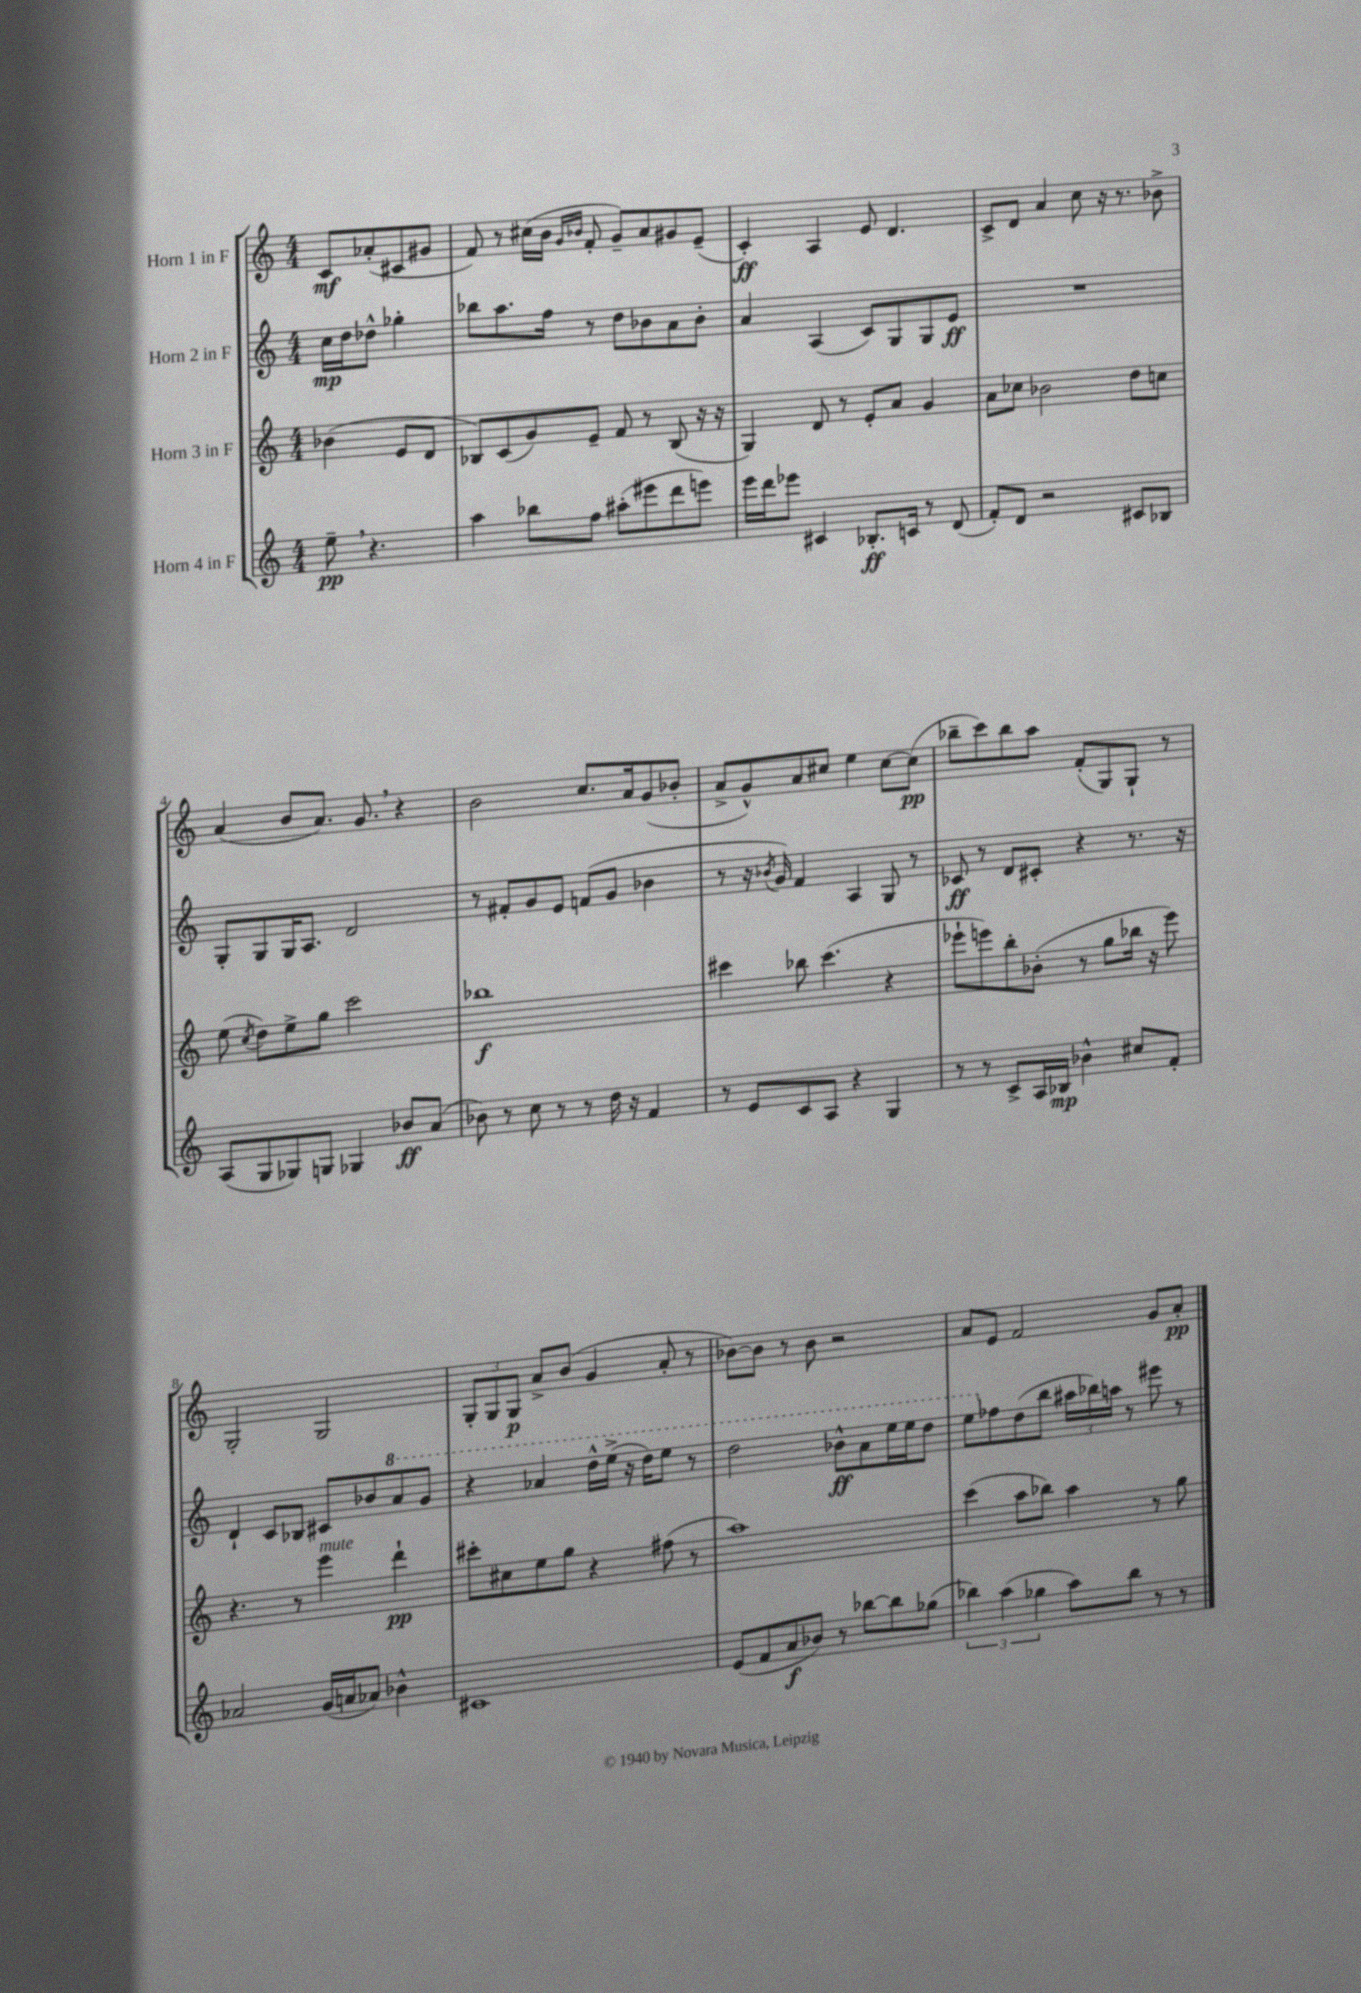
<<
\new StaffGroup <<
\new Staff = "s0" \with { instrumentName = "Horn 1 in F" } {
    \clef treble \key c \major \numericTimeSignature \time 4/4 \partial 2
    \autoBeamOff c'8[\mf aes'8-.( cis'8 gis'8] |
    f'8) r8 cis''16[( b'16] \grace { g'16[ bes'16] } f'8-. g'8[--) a'8 gis'8 e'8]--( |
    c'4-.\ff) a4 e'8 d'4. |
    c'8[-> d'8] a'4 c''8 r16 r8. bes'8-> |
    a'4( b'8[ a'8.]) g'8. \breathe r4 |
    b'2 c''8.[ a'16 g'8( bes'8]-. |
    a'8[-> g'8-^) a'8 cis''8] e''4 cis''8[~ cis''8]\pp( |
    bes''8[-- c'''8) bes''8 a''8] f'8[-.( g8) g8]-! r8 |
    g2-. g2 |
    \tuplet 3/2 { g8[-. g8 g8]\p } a'8[-> b'8]( g'4 a'8-. r8 |
    bes'8[~) bes'8] r8 bes'8 r2 |
    a'8[ e'8] f'2 g'8[ a'8]-.\pp \bar "|." |
}
\new Staff = "s1" \with { instrumentName = "Horn 2 in F" } {
    \clef treble \key c \major \numericTimeSignature \time 4/4 \partial 2
    \autoBeamOff c''16[\mp d''16 des''8]-^ ges''4-. |
    bes''8[ a''8. f''16] r8 d''8[ bes'8 a'8 bes'8]-. |
    a'4 a4( c'8[) g8 g8 e'8]\ff |
    R1 |
    g8[-. g8 g16 a8.] d'2 |
    r8 fis'8[-. g'8 e'8] f'8[( g'8] bes'4 |
    r8 r16 \acciaccatura { bes'8 } g'16) f'4 a4 g8 r8 |
    ces'8\ff r8 d'8[ cis'8]-. r4 r8. r16 |
    d'4-! c'8[ bes8] cis'8[ bes'8 \ottava #1 a''8 g''8] |
    r4 aes''4 d'''16[-^ e'''16]->( r16 d'''16[) e'''8] r8 |
    d'''2 bes''8[-^\ff a''8 e'''16 e'''16 d'''8] |
    e'''8[ \ottava #0 fes''8 d''8( b''8] \tuplet 3/2 { ais''16[ bes''16) a''16] } r8 eis'''8 r8 \bar "|." |
}
\new Staff = "s2" \with { instrumentName = "Horn 3 in F" } {
    \clef treble \key c \major \numericTimeSignature \time 4/4 \partial 2
    \autoBeamOff bes'4( e'8[ d'8] |
    bes8[) c'8( g'8) e'8]-- f'8 r8 bes8( r16 r16 |
    g4) d'8 r8 e'8[-. a'8] g'4 |
    a'8[ ces''8] bes'2 d''8[ c''8] |
    e''8( \acciaccatura { c''8 } d''8[) e''8-> g''8] c'''2 |
    bes''1\f |
    cis'''4 bes''8 cis'''4.( r4 |
    ees'''8[-! e'''8) b''8-. bes'8]-.( r8 g''8[ bes''16] r16 e'''8) |
    r4. r8 e'''4^\markup { \italic "mute" } d'''4-!\pp |
    cis'''8[-. cis''8 e''8 g''8] r4 fis''8( r8 |
    a''1) |
    c'''4( a''8[ bes''8]) a''4 r8 g''8 \bar "|." |
}
\new Staff = "s3" \with { instrumentName = "Horn 4 in F" } {
    \clef treble \key c \major \numericTimeSignature \time 4/4 \partial 2
    \autoBeamOff e''8--\pp \breathe r4. |
    a''4 bes''8[ f''8] ais''8[-.( eis'''8 d'''8 e'''8]) |
    e'''16[ d'''16 ees'''8] cis'4 bes8.[-.\ff c'16] r8 d'8( |
    f'8[-.) d'8] r2 cis'8[ bes8] |
    a8[( g8 ges8) g8] ges4 bes'8[\ff a'8]( |
    bes'8) r8 c''8 r8 r8 d''16 r16 f'4 |
    r8 e'8[ c'8 a8] r4 g4 |
    r8 r8 c'8[-> a16 bes16]\mp bes'4-^ cis''8[ f'8]-. |
    aes'2 g'16[( a'16 aes'8]) bes'4-^ |
    cis'1 |
    e'8[( f'8 a'8\f bes'8]) r8 bes''8[~ bes''8 ges''8]( |
    \tuplet 3/2 { bes''4) a''4( ges''4 } a''8[) bes''8] r8 r8 \bar "|." |
}
>>
>>
